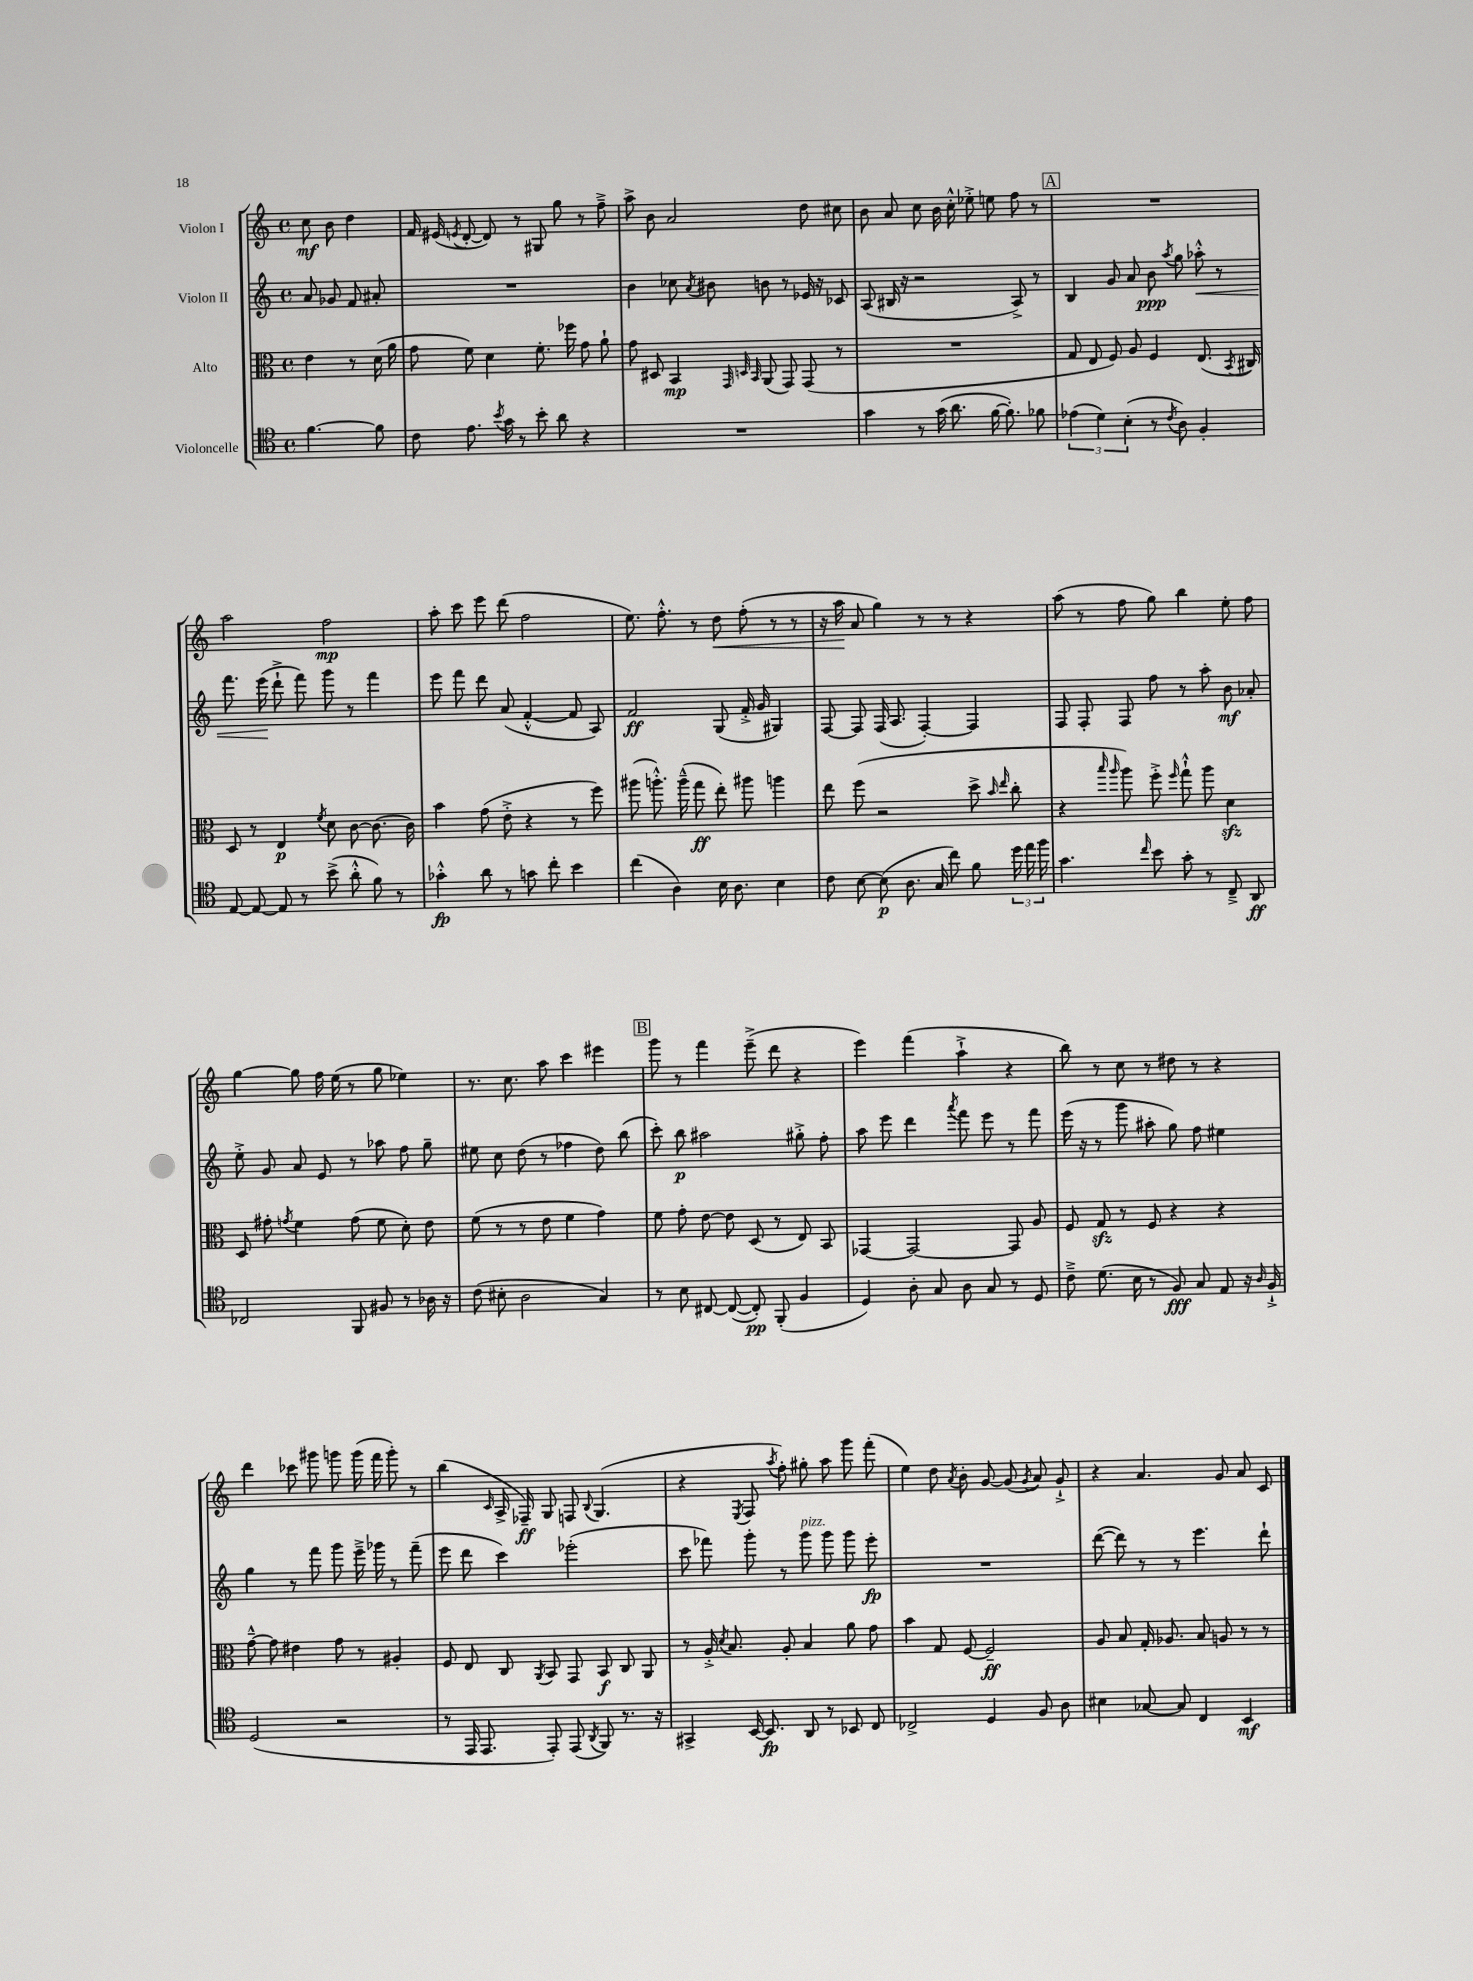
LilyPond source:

<<
\new StaffGroup <<
\new Staff = "s0" \with { instrumentName = "Violon I" } {
    \clef treble \key c \major \defaultTimeSignature \time 4/4 \partial 2
    \autoBeamOff c''8\mf b'8 d''4 |
    f'16 eis'16( \acciaccatura { e'8 } d'8~-. d'8) r8 gis8 g''8 r8 f''8---> |
    a''8-> b'8 a'2 d''8 cis''8 |
    b'8 a'8 c''8 b'16 c''16-.-^ ees''8-.-> e''8 f''8 r8 |
    \mark \markup { \box "A" } R1 |
    a''2 f''2\mp |
    a''8-. c'''8 e'''8 d'''8( f''2 |
    e''8.) f''8.-.-^ r8 d''8\< f''8-.( r8 r8 |
    r16 a''16\! a'8 g''4) r8 r8 r4 |
    a''8( r8 f''8 g''8) b''4 e''8-. f''8 |
    g''4~ g''8 f''16 e''16( r8 g''8 ees''4) |
    r8. c''8. a''8 c'''4 eis'''4 |
    \mark \markup { \box "B" } g'''8 r8 f'''4 e'''8--->( d'''8 r4 |
    e'''4) f'''4( a''4-!-> r4 |
    b''8) r8 c''8 r8 dis''8 r8 r4 |
    d'''4 ces'''8 gis'''8 g'''8 g'''16( f'''16 g'''8-.) r8 |
    b''4( \grace { c'16 } a16-> fes16--\ff) g8 f8 \appoggiatura { b8 } g4.( |
    r4 \acciaccatura { e8 } f8 \acciaccatura { a''8 } f''8-.) gis''8-. a''8 g'''8 f'''8-.( |
    e''4) d''8 \acciaccatura { a'8 } b'8-. g'8~ g'8( \acciaccatura { g'8 } a'8) g'8-!-> |
    r4 a'4. g'8 a'8 c'8 \bar "|." |
}
\new Staff = "s1" \with { instrumentName = "Violon II" } {
    \clef treble \key c \major \defaultTimeSignature \time 4/4 \partial 2
    \autoBeamOff a'8 ges'8 f'8 ais'8-. |
    R1 |
    b'4 ces''8 \acciaccatura { a'8 } bis'8 b'8 r8 ees'16 r16 ces'8 |
    a8( bis16 r16 r2 a8->) r8 |
    \mark \markup { \box "A" } b4 g'8 a'8 b'8\ppp \acciaccatura { a''8 } g''8 aes''8-.-^\< r8 |
    f'''8. e'''16\!( d'''8-!-> f'''8) g'''8 r8 f'''4 |
    e'''8 f'''8 d'''8 a'8( f'4~-.-^ f'8 a8) |
    f'2\ff g8( f'16-.-> g'16 gis4) |
    f8~ f8 f16( a8. f4~-.) f4 |
    f8 f8-. f8 f''8 r8 a''8-. b'8\mf aes'8-. |
    e''8-.-> g'8 a'8 e'8 r8 aes''8 f''8 g''8-- |
    eis''8 c''8 d''8( r8 fes''4 d''8) b''8( |
    \mark \markup { \box "B" } c'''8-.) b''8\p ais''2 gis''8-.-> f''8-. |
    a''8 e'''8 d'''4 \acciaccatura { a'''8 } f'''8 e'''8 r8 f'''8 |
    e'''16( r16 r8 g'''8 ais''8-. g''8) f''8 eis''4 |
    g''4 r8 f'''8 g'''8 e'''16---> ges'''16 r8 f'''8--( |
    e'''8 d'''8 c'''4) ees'''2-.( |
    c'''8 fes'''8) g'''8-. r8 g'''8^\markup { \italic "pizz." } g'''8 g'''8 e'''8-.\fp |
    R1 |
    d'''8~( d'''8) r8 r8 e'''4. d'''8-! \bar "|." |
}
\new Staff = "s2" \with { instrumentName = "Alto" } {
    \clef alto \key c \major \defaultTimeSignature \time 4/4 \partial 2
    \autoBeamOff e'4 r8 d'16( a'16 |
    g'8 f'8) d'4 f'8.-. fes''16 g'8 a'8-! |
    g'8 dis8 b,4\mp \grace { g,32 d32 b,32 } a,8( g,8) g,8( r8 |
    R1 |
    \mark \markup { \box "A" } g8 e8 f8) a8 f4 e8.( \acciaccatura { b,8 } cis16) |
    d8 r8 e4\p \acciaccatura { f'8 } d'8 c'8~ c'8.( c'16) |
    b'4 g'8( e'8-.-> r4 r8 f''8) |
    ais''8( a''8.-.-^) a''16---^( g''8\ff e''8-.) ais''8 a''4 |
    e''8 f''8( r2 d''8-> \grace { b'16 e''16 } c''8-. |
    r4 \grace { b''16 a''16 } a''8) f''8-.-> \grace { f''16 } g''8-!-^ a''8 d'4\sfz |
    d8 gis'8-. \acciaccatura { g'8 } f'4 g'8( f'8 d'8-.) e'8 |
    f'8( r8 r8 e'8 f'4 g'4) |
    \mark \markup { \box "B" } f'8 g'8-. e'8~ e'8 d8( r8 e8) b,8 |
    ges,4~ ges,2~ ges,8 a8 |
    f8 g8\sfz r8 f8 r4 r4 |
    g'8~---^ g'8 eis'4 g'8 r8 ais4-. |
    f8 e8 c8 \acciaccatura { a,8 } b,8 g,8 b,8\f c8 a,8 |
    r8 a16-.-> \acciaccatura { d'8 } b8. a8-. b4 a'8 g'8 |
    b'4 g8 f8~ f2--\ff |
    a8 b8 g16-. aes8. b8 a8 r8 r8 \bar "|." |
}
\new Staff = "s3" \with { instrumentName = "Violoncelle" } {
    \clef tenor \key c \major \defaultTimeSignature \time 4/4 \partial 2
    \autoBeamOff f'4.~ f'8 |
    c'8 e'8. \acciaccatura { b'8 } g'16 r8 b'8-. a'8 r4 |
    R1 |
    g'4 r8 g'16( a'8. f'16~ f'8.-.) fes'8 |
    \mark \markup { \box "A" } \tuplet 3/2 { ees'4( d'4) b4-.( } r8 \acciaccatura { c'8 } a8) f4-. |
    e8~ e8~ e8 r8 b'8->( a'8-.-^ f'8) r8 |
    ges'4-.-^\fp a'8 r8 g'8 c''8-. b'4 |
    c''4( a4) b16 a8. b4 |
    c'8 b8~ b8\p( a8. g16 c''8) f'8 \tuplet 3/2 { d''16 e''16 f''16 } |
    g'4. \grace { c''16 } b'8 g'8-. r8 c8---> a,8\ff |
    ces2 f,8 fis8 r8 aes16 r16 |
    c'8( bis8-. a2 g4) |
    \mark \markup { \box "B" } r8 b8 cis8~ cis8~( cis8-.\pp) f,8-.( f4 |
    d4) a8-. g8 a8 g8 r8 d8 |
    c'8---> d'8.( b16 r8 f8\fff) g8 e8 r16 \grace { a16 } f16-!-> |
    d2( r2 |
    r8 e,16 e,8. e,8-.) e,8( \acciaccatura { a,8 } f,8) r8. r16 |
    gis,4-> b,16~ b,8.\fp a,8 r8 bes,8 c8 |
    ces2-> d4 f8 a8 |
    bis4 ges8~ ges8 c4 b,4\mf \bar "|." |
}
>>
>>
\layout { \context { \Score \remove "Bar_number_engraver" } }
